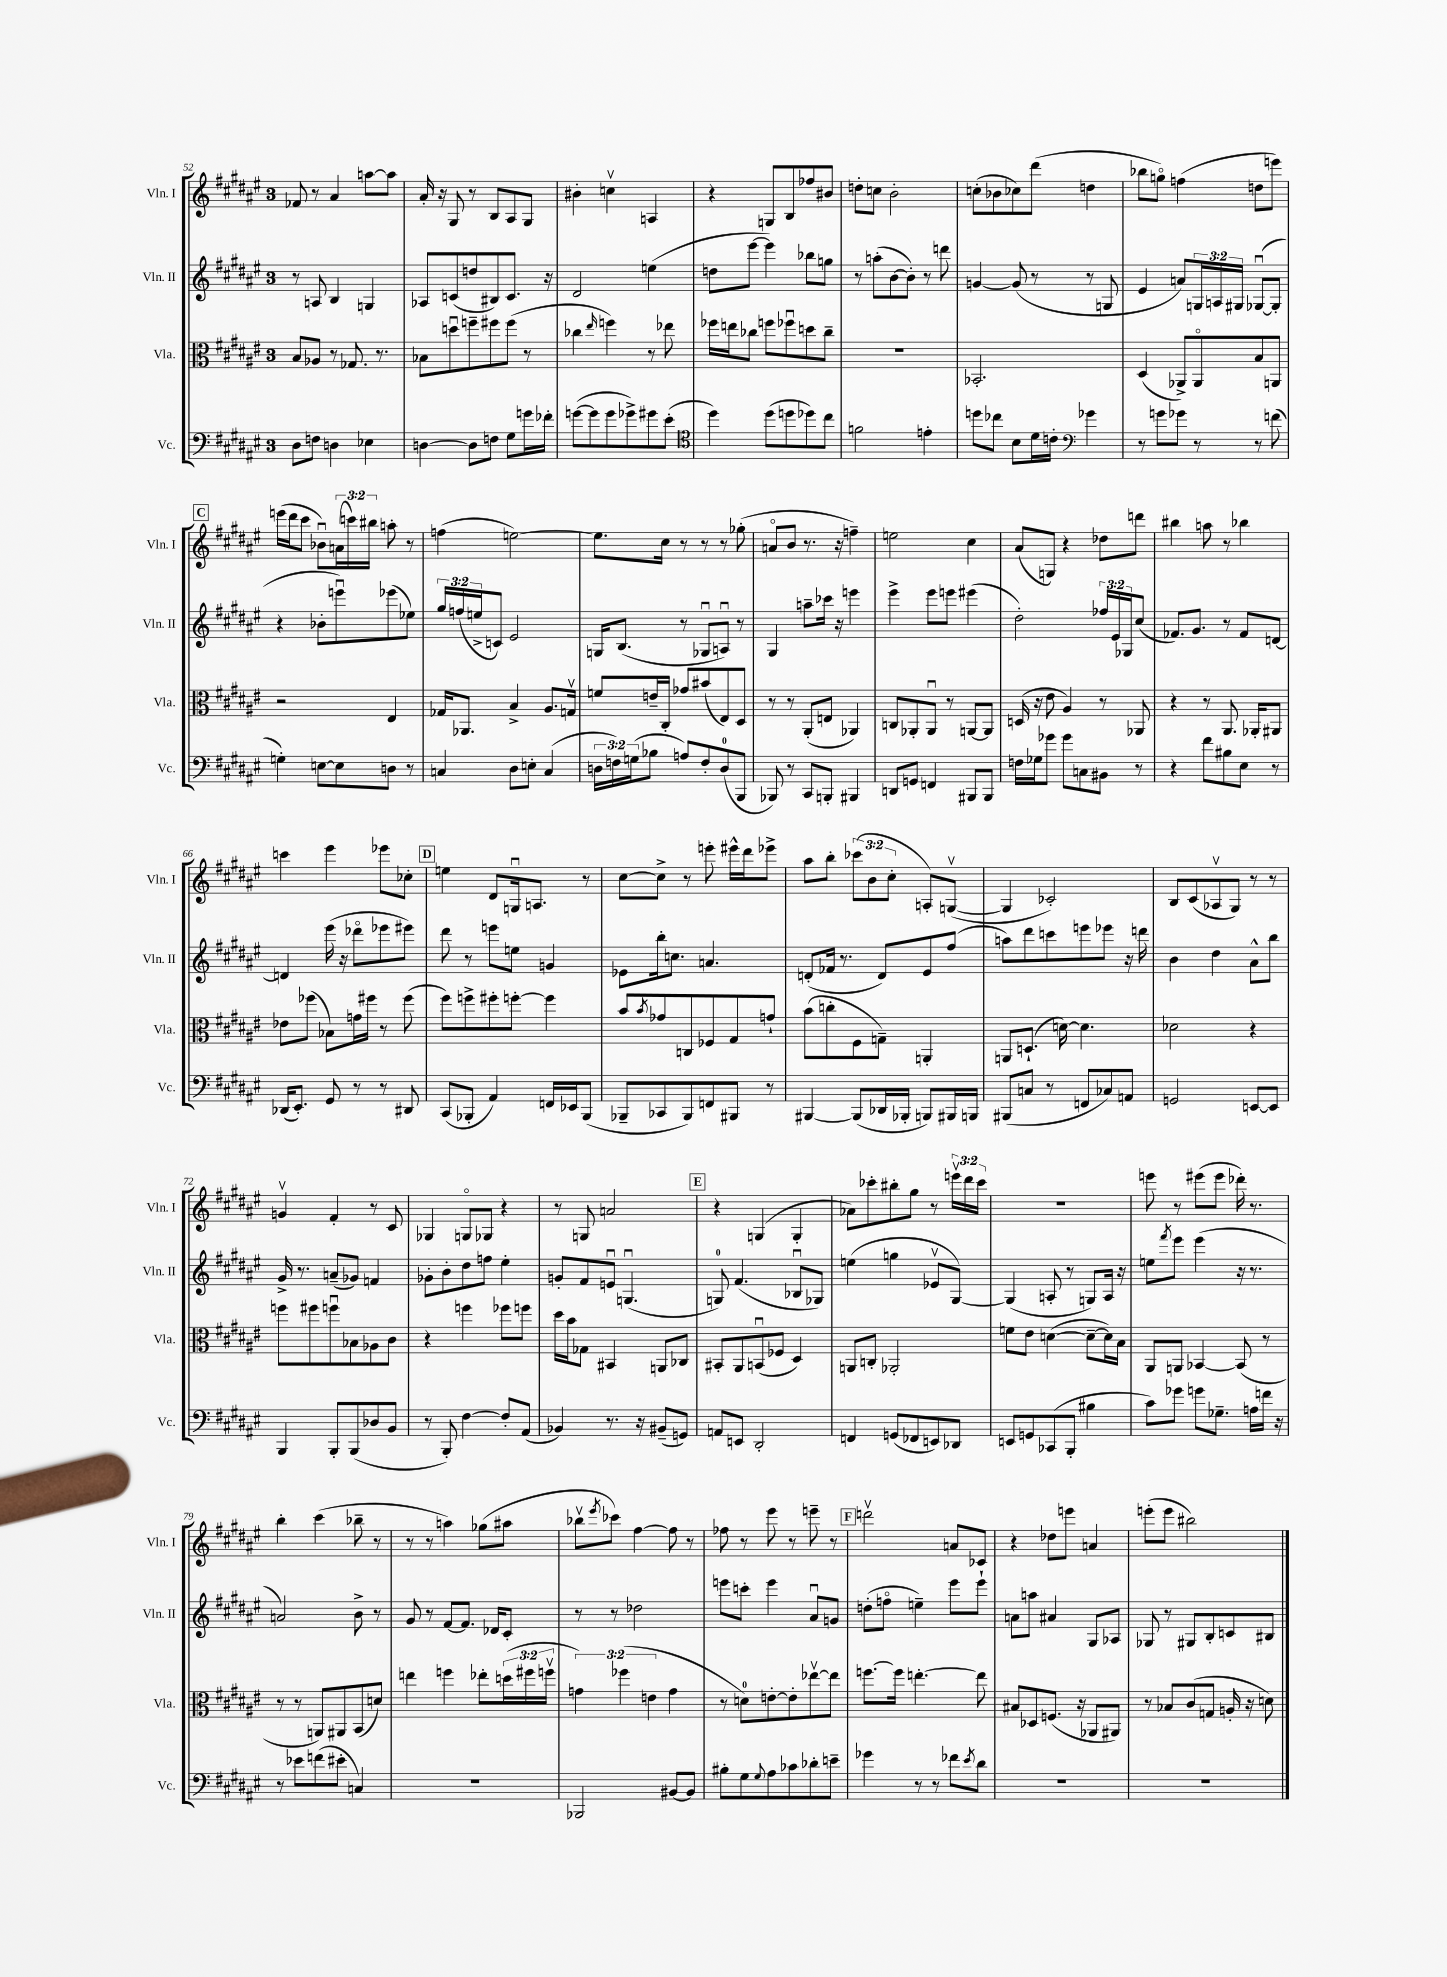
<<
\new StaffGroup <<
\new Staff = "s0" \with { instrumentName = "Vln. I" shortInstrumentName = "Vln. I" } {
    \clef treble \key fis \major \once \override Staff.TimeSignature.style = #'single-digit \time 3/4 \override Staff.TupletNumber.text = #tuplet-number::calc-fraction-text
    fes'8 r8 ais'4 a''8~ a''8 |
    ais'16-. r16 gis8 r8 b8 ais8 gis8 |
    bis'4-. c''4\upbow a4 |
    r4 g8 b8 fes''8 bis'8 |
    d''8-. c''8 b'2-. |
    c''8-.( bes'8 ces''8) dis'''8( d''4 |
    bes''8 g''8\flageolet) f''4( d''8 e'''8) |
    \mark \markup { \box "C" } e'''16( dis'''16 cis'''8 bes'8\downbow) \tuplet 3/2 { a'16( c'''16) bis''16 } a''8-. r8 |
    f''4( e''2~) |
    e''8. cis''16 r8 r8 r8 ges''8-.( |
    a'8\flageolet b'8 r8. r16 f''4--) |
    e''2 cis''4 |
    ais'8( g8) r4 des''8 d'''8 |
    bis''4 a''8 r8 bes''4 |
    c'''4 eis'''4 ees'''8 ces''8-. |
    \mark \markup { \box "D" } e''4 dis'8 g16\downbow a8. r8 |
    cis''8~ cis''8-> r8 e'''8-. eis'''16-^ dis'''16 ees'''8-> |
    ais''8 b''8-. \tuplet 3/2 { ces'''8( b'8 cis''8-. } a8-.) g8~\upbow( |
    g4 ces'2-.) |
    b8 cis'8( aes8\upbow gis8) r8 r8 |
    g'4\upbow fis'4-. r8 cis'8 |
    ges4 g8\flageolet ges8 r4 |
    r8 g8 a'2 |
    \mark \markup { \box "E" } r4 g4( g4-. |
    aes'8) ces'''8-. bis''8-. gis''8 r8 \tuplet 3/2 { e'''16\upbow dis'''16 ces'''16 } |
    R2. |
    e'''8 r8 eis'''8( eis'''8 des'''16-.) r8. |
    b''4-. cis'''4( bes''8-- r8 |
    r8 r8 a''4) ges''8( ais''8 |
    bes''8\upbow \acciaccatura { eis'''8 } ces'''8) fis''4~ fis''8 r8 |
    fes''8 r8 eis'''8 r8 e'''8-- r8 |
    \mark \markup { \box "F" } d'''2\upbow a'8 ces'8 |
    r4 des''8 e'''8 a'4 |
    e'''8-.( e'''8 bis''2) \bar "|." |
}
\new Staff = "s1" \with { instrumentName = "Vln. II" shortInstrumentName = "Vln. II" } {
    \clef treble \key fis \major \once \override Staff.TimeSignature.style = #'single-digit \time 3/4 \override Staff.TupletNumber.text = #tuplet-number::calc-fraction-text
    r8 a8 b4 g4 |
    aes8 c'8( d''8 bis8) c'8. r16 |
    dis'2 e''4( |
    d''8 eis'''8~ eis'''4) bes''8 g''8 |
    r8 a''8-.( b'8~ b'8-.) r8 d'''8 |
    g'4~ g'8( r8 r8 g8 |
    eis'4 a'8) \tuplet 3/2 { g16 a16 gis16 } ges8~\downbow( ges8-. |
    \mark \markup { \box "C" } r4 bes'8-. e'''8\downbow) ees'''8( ees''8) |
    \tuplet 3/2 { gis''16 f''16( e''16-> } c'8) eis'2 |
    g16 b8.( r8 ges8\downbow a8\downbow) r8 |
    gis4 a''8-- ces'''16 r16 e'''4 |
    eis'''4-> eis'''8 e'''8 eis'''4( |
    dis''2-.) \tuplet 3/2 { fes''16 eis'16 ges16 } cis''8( |
    fes'8.) gis'8. r8 fes'8 d'8~ |
    d'4 eis'''16( r16 des'''8\flageolet ees'''8 eis'''8) |
    \mark \markup { \box "D" } dis'''8 r8 e'''8 e''8 g'4 |
    ees'8 b''16-. c''8. a'4. |
    d'8-.( fes'16 r8. d'8) eis'8 fis''8( |
    a''8) dis'''8 c'''8 e'''8 ees'''8 r16 d'''16 |
    b'4 dis''4 ais'8-^ b''8 |
    gis'16-> r8. a'8--( ges'8) f'4 |
    ges'8-. b'8-. dis''8 f''8 eis''4-. |
    g'8-. fis'8 e'8\downbow g4.\downbow( |
    \mark \markup { \box "E" } g8-0) fis'4.( bes8\downbow ges8) |
    e''4( g''4 ees'8\upbow gis8~) |
    gis4( a8-. r8 g8) a16 r16 |
    e''8 \acciaccatura { fis'''8 } eis'''8 eis'''4( r16 r8. |
    a'2) b'8-> r8 |
    gis'8 r8 fis'8~ fis'8. des'16 cis'8-. |
    r8 r8 des''2 |
    e'''8 c'''8-. e'''4 ais'8\downbow g'8 |
    \mark \markup { \box "F" } d''8-.( f''8\flageolet e''4--) eis'''8 eis'''8-! |
    a'8 a''8 ais'4 gis8 aes8 |
    ges8 r8 gis8 b8-. c'8 bis8 \bar "|." |
}
\new Staff = "s2" \with { instrumentName = "Vla." shortInstrumentName = "Vla." } {
    \clef alto \key fis \major \once \override Staff.TimeSignature.style = #'single-digit \time 3/4 \override Staff.TupletNumber.text = #tuplet-number::calc-fraction-text
    b8 aes8 r8 ges8. r8. |
    bes8 d''8\downbow f''8-- fis''8 fis''8( r8 |
    ces''4 \grace { eis''16 } f''4) r8 ees''8 |
    fes''16 e''16 ces''8 f''8 fes''8\downbow d''8 ces''8-- |
    R2. |
    bes,2.-. |
    dis4( aes,8->) aes,8\flageolet b8 a,8 |
    \mark \markup { \box "C" } r2 eis4 |
    ges16 aes,8. b4-> ais8. g16\upbow |
    f'8 e'16-- cis16-. ges'8 bis'8( eis8) dis8 |
    r8 r8 ais,8-.( e8 aes,4) |
    c8 aes,8-. aes,8\downbow r8 a,8~ a,8 |
    d16( r16 eis'8 ais4) r8 aes,8 |
    r4 r8 ais,8. aes,16-. ais,8 |
    ees'8 fes''8( bes8) g'16 fis''16 r8 fis''8( |
    \mark \markup { \box "D" } fis''8) f''8-> fis''8-. f''8~-. f''4 |
    b'8 \acciaccatura { b'8 } ges'8 c8 fes8 gis8 g'8-! |
    b'8( c''8-. fis8 g8--) a,4-. |
    a,8 d8.-!( d'16~) d'4. |
    des'2 r4 |
    f''8 fis''8 f''8\downbow bes8 aes8 cis'8 |
    r4 f''4 fes''8 f''8 |
    dis''16 b'16 ges8 bis,4 a,8 ces8 |
    \mark \markup { \box "E" } bis,8-. ais,8 b,8\downbow( fes8 dis4) |
    a,8 c8-. aes,2-. |
    f'8 eis'8 d'4~( d'8~-- d'16) b16 |
    ais,8 a,8 bes,4~ bes,8( r8 |
    r8 r8 a,8) ais,8 b,8( d'8) |
    e''4 f''4 ees''8-. \tuplet 3/2 { d''16( fis''16 f''16\upbow } |
    \tuplet 3/2 { g'4) fes''4( e'4 } g'4 |
    r8 d'8-0) e'8~-. e'8-. ees''8~\upbow ees''8 |
    \mark \markup { \box "F" } f''8.~ f''16 e''4.~-. e''8 |
    bis8 des8 f8.( r16 aes,8 ais,8) |
    r8 bes8 cis'8( g8 a16-. r16 d'8) \bar "|." |
}
\new Staff = "s3" \with { instrumentName = "Vc." shortInstrumentName = "Vc." } {
    \clef bass \key fis \major \once \override Staff.TimeSignature.style = #'single-digit \time 3/4 \override Staff.TupletNumber.text = #tuplet-number::calc-fraction-text
    dis8 f8 d4 ees4 |
    d4~ d8 f8 gis8 g'16 fes'16-. |
    g'8~( g'8 g'8 ges'8->) gis'8 eis'8-.( |
    \clef tenor dis''4) dis''8( d''8 des''8) cis''8 |
    f'2 e'4-. |
    d''8 ces''8 b8 dis'16 c'16-. \clef bass ges'4 |
    r8 g'8 ges'8 r8 r8 f'8( |
    \mark \markup { \box "C" } g4-.) e8~ e8 d8 r8 |
    c4 dis8 e8-. c4( |
    \tuplet 3/2 { d16 f16) g16( } bes8 a8) f8-. d8-0( b,,8 |
    bes,,8) r8 cis,8 b,,8-. bis,,4 |
    d,8 g,8 f,4 bis,,8 bis,,8 |
    f16 ges16 ges'8 ges'8 c8 bis,8 r8 |
    r4 fis'8 bis8 eis8 r8 |
    des,16( eis,8.-.) gis,8 r8 r8 dis,8 |
    \mark \markup { \box "D" } cis,8( bes,,8-. ais,4) f,16 ees,16 bes,,8( |
    bes,,8-- ces,8 bes,,8) f,8 bis,,8 r8 |
    bis,,4~ bis,,8( des,16 bes,,16-. b,,8) bis,,16 b,,16 |
    bis,,8( c8 r8 f,8 ces8) a,8 |
    g,2 e,8~ e,8 |
    b,,4 b,,8-. b,,8( des8 b,8 |
    r8 b,,8-.) fis4~ fis8-. ais,8( |
    bes,4) r8. r16 bis,8--( g,8) |
    \mark \markup { \box "E" } a,8 e,8 dis,2-. |
    f,4 g,8( fes,8 e,8) des,8 |
    e,8 g,8 ces,8( b,,8-. bis4 |
    cis'8) ges'8 g'8 ges8.-- a16 f'16 r16 |
    r8 ees'8 f'8( eis'8-. c4) |
    R2. |
    bes,,2 bis,8~ bis,8 |
    bis8-. gis8 \appoggiatura { gis8 } ais8 ces'8 des'8-. e'8-- |
    \mark \markup { \box "F" } ges'4 r8 r8 fes'8 \acciaccatura { eis'8 } dis'8 |
    R2. |
    R2. \bar "|." |
}
>>
>>
\layout { \context { \Score currentBarNumber = #52 } }
